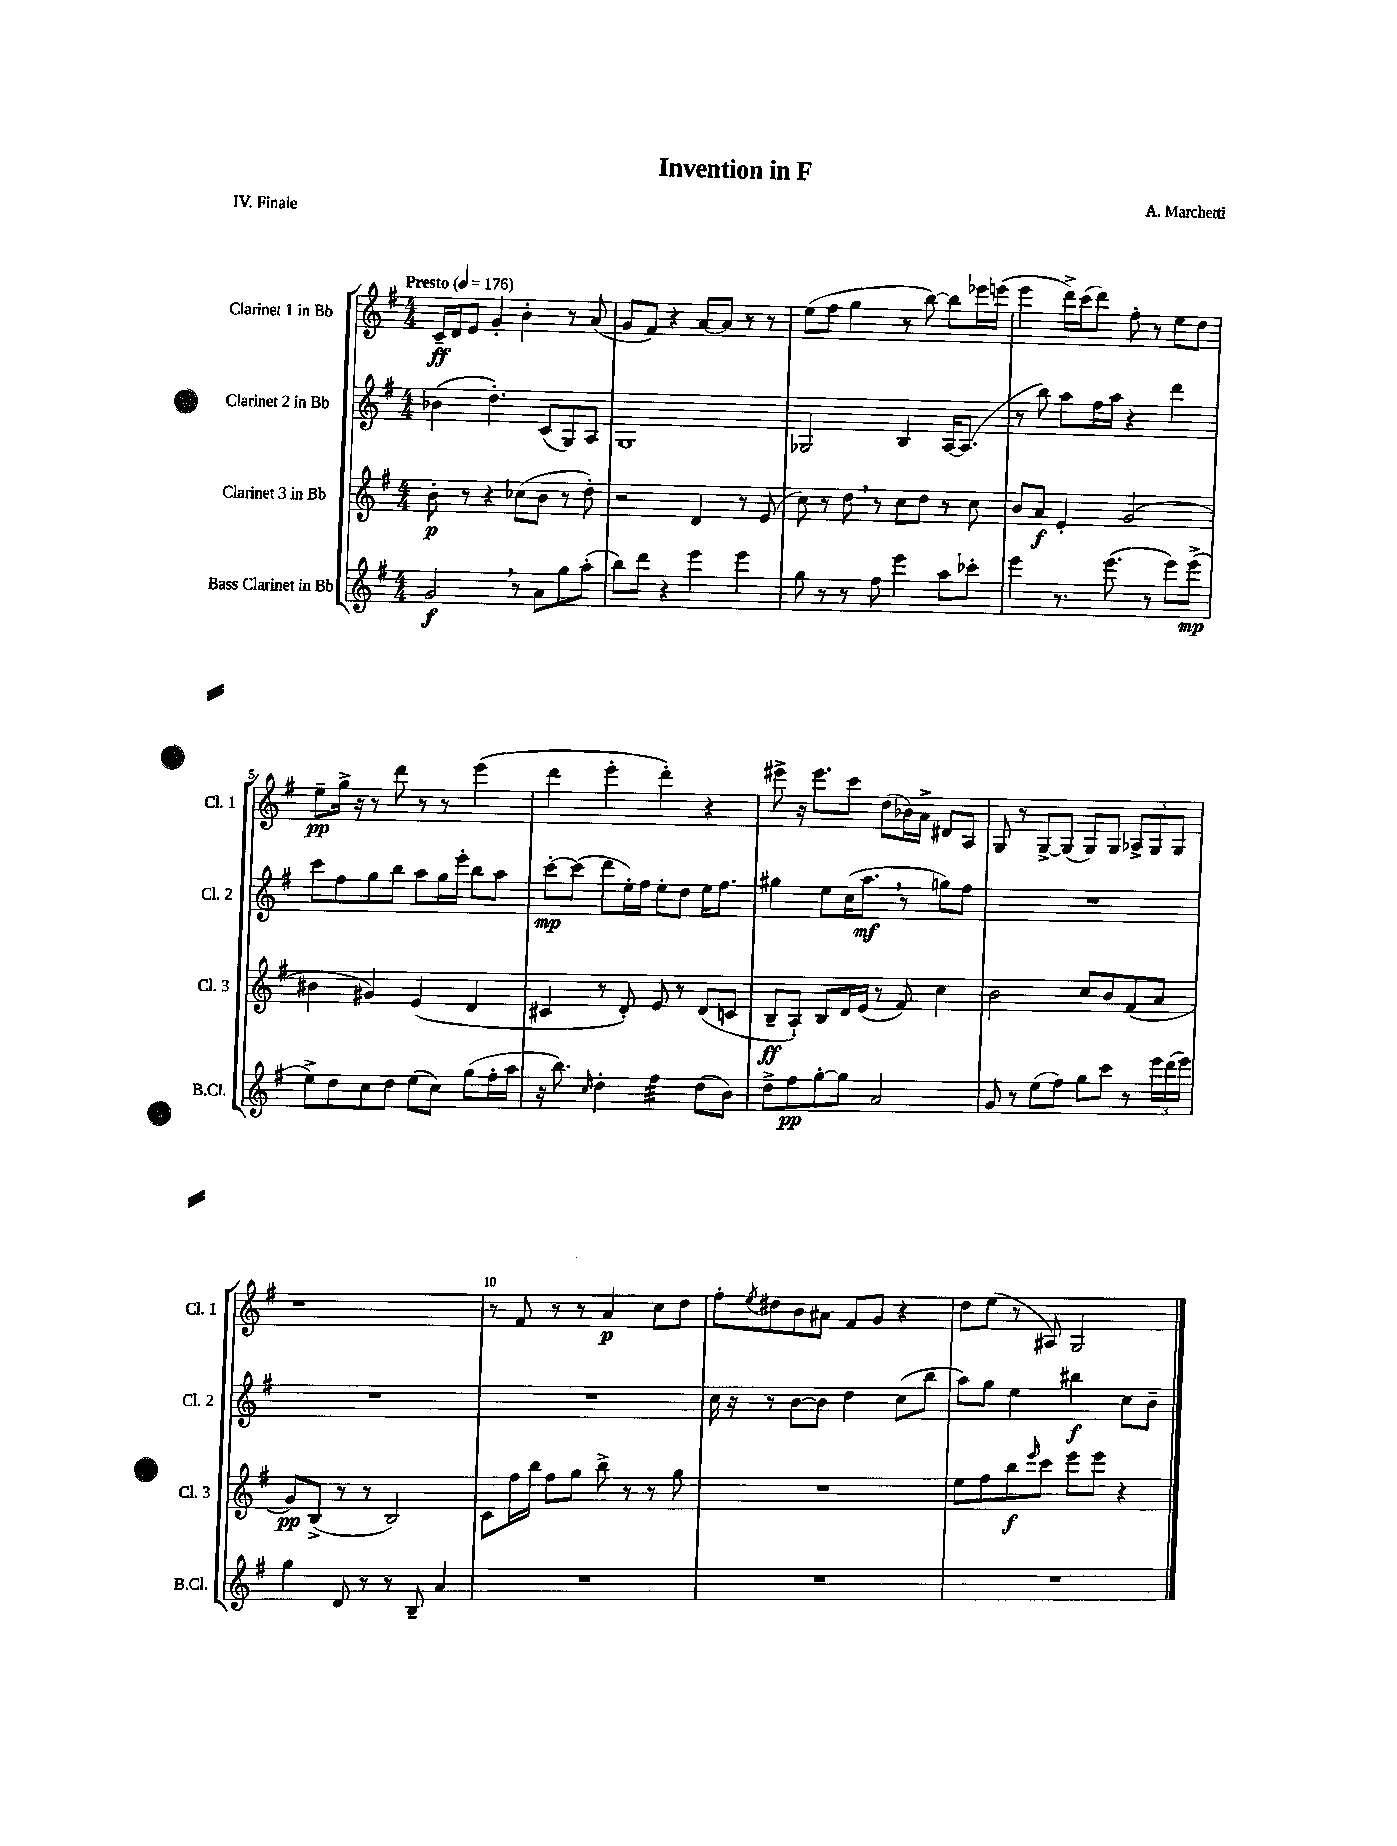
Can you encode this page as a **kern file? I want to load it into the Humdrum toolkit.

**kern	**dynam	**kern	**dynam	**kern	**dynam	**kern	**dynam
*part4	*part4	*part3	*part3	*part2	*part2	*part1	*part1
*staff4	*staff4	*staff3	*staff3	*staff2	*staff2	*staff1	*staff1
*I"Bass Clarinet in Bb	*	*I"Clarinet 3 in Bb	*	*I"Clarinet 2 in Bb	*	*I"Clarinet 1 in Bb	*
*I'B.Cl.	*	*I'Cl. 3	*	*I'Cl. 2	*	*I'Cl. 1	*
*clefG2	*	*clefG2	*	*clefG2	*	*clefG2	*
*k[f#]	*	*k[f#]	*	*k[f#]	*	*k[f#]	*
*M4/4	*	*M4/4	*	*M4/4	*	*M4/4	*
*MM176	*	*MM176	*	*MM176	*	*MM176	*
=1	=1	=1	=1	=1	=1	=1	=1
!	!	!	!	!	!	!LO:TX:a:B:t=Presto	!
2g,/	f	8b'\	p	(4b-X\	.	16c~/LL	ff
.	.	.	.	.	.	16d/J	.
.	.	8r	.	.	.	8e/J	.
.	.	4r	.	4.dd'\)	.	4g'/	.
8r	.	(8cc-X\L	.	.	.	4b'\	.
8a\L	.	8b\J	.	(8c/L	.	.	.
8gg\	.	8r	.	8G/)	.	8r	.
(8aa'\J	.	8dd'\)	.	8A/J	.	(8a/	.
=2	=2	=2	=2	=2	=2	=2	=2
8bb\L)	.	2r	.	1G	.	8g/L	.
8ddd\J	.	.	.	.	.	8f#/J)	.
4r	.	.	.	.	.	4r	.
4eee\	.	4d/	.	.	.	[8a/L	.
.	.	.	.	.	.	8a/J]	.
4eee\	.	8r	.	.	.	8r	.
.	.	(8e/	.	.	.	8r	.
=3	=3	=3	=3	=3	=3	=3	=3
8gg\	.	8cc\)	.	2G-X/	.	(8ee\L	.
8r	.	8r	.	.	.	8ff#\J	.
8r	.	8dd,\	.	.	.	4gg\	.
8ff#\	.	8r	.	.	.	.	.
4eee\	.	8cc\L	.	4B/	.	8r	.
.	.	8dd\J	.	.	.	[8bb\)	.
8aa\L	.	8r	.	[16A/KL	.	8bb\L]	.
.	.	.	.	(8.A/J]	.	.	.
8ccc-X'\J	.	8cc\	.	.	.	16eee-X\L	.
.	.	.	.	.	.	(16eeen\JJ	.
=4	=4	=4	=4	=4	=4	=4	=4
4eee\	.	8b/L	.	8r	.	4eee\	.
.	.	8a/J	f	8bb\)	.	.	.
8.r	.	4e'/	.	8aa\L	.	16ddd^\LL)	.
.	.	.	.	.	.	(16ccc\J	.
.	.	.	.	16ff#\L	.	8ddd\J)	.
(8.eee\	.	.	.	16aa\JJ	.	.	.
.	.	(2g/	.	4r	.	8ff#'\	.
8r	.	.	.	.	.	8r	.
8eee\L)	.	.	.	4ddd\	.	8ee\L	.
(8eee^\J	mp	.	.	.	.	8dd\J	.
!!LO:LB:g=z
=5	=5	=5	=5	=5	=5	=5	=5
8ee^\L)	.	4b#X\	.	8ccc\L	.	8ee~\L	pp
8dd\	.	.	.	8ff#\	.	16gg^\Jk	.
.	.	.	.	.	.	16r	.
8cc\	.	4g#X/)	.	8gg\	.	8r	.
8dd\J	.	.	.	8bb\J	.	8ddd\	.
(8ee\L	.	(4e/	.	8aa\L	.	8r	.
8cc\J)	.	.	.	16gg\L	.	8r	.
.	.	.	.	16eee'\JJ	.	.	.
(8gg\L	.	4d/	.	8bb\L	.	(4eee\	.
16ff#'\L	.	.	.	8aa\J	.	.	.
16aa\JJ	.	.	.	.	.	.	.
=6	=6	=6	=6	=6	=6	=6	=6
16r	.	4c#X/	.	[8ccc'\L	mp	4ddd\	.
8.bb\)	.	.	.	.	.	.	.
.	.	.	.	(8ccc\J]	.	.	.
16qqcc/	.	.	.	.	.	.	.
4dd'\	.	8r	.	8ddd\L	.	4eee'\	.
.	.	8d'/)	.	16ee'\L)	.	.	.
.	.	.	.	16ff#\JJ	.	.	.
*tremolo	*	*	*	*	*	*	*
32ff#\LLL	.	8e/	.	8ee'\L	.	4ddd'\)	.
32ff#\	.	.	.	.	.	.	.
32ff#\	.	.	.	.	.	.	.
32ff#\	.	.	.	.	.	.	.
32ff#\	.	8r	.	8dd\J	.	.	.
32ff#\	.	.	.	.	.	.	.
32ff#\	.	.	.	.	.	.	.
32ff#\JJJ	.	.	.	.	.	.	.
*Xtremolo	*	*	*	*	*	*	*
(8dd\L	.	(8d/L	.	16ee\KL	.	4r	.
.	.	.	.	8.ff#\J	.	.	.
8b\J)	.	8cn/J	.	.	.	.	.
=7	=7	=7	=7	=7	=7	=7	=7
8dd^\L	.	8B~/L	ff	4gg#X\	.	8eee#X^\	.
8ff#\	pp	8A`/J)	.	.	.	16r	.
.	.	.	.	.	.	8.eee#\L	.
[8gg'\	.	8B/L	.	8ee\L	.	.	.
8gg\J]	.	16d/L	.	(16cc\K	.	8ccc\J	.
.	.	(16e/JJ	.	8.aa,\J	mf	.	.
2a/	.	8r	.	.	.	(8dd\L	.
.	.	8f#/)	.	8r	.	16b-X\L)	.
.	.	.	.	.	.	16a^\JJ	.
.	.	4cc\	.	8ggn\L)	.	8d#X/L	.
.	.	.	.	8ff#\J	.	8A/J	.
=8	=8	=8	=8	=8	=8	=8	=8
8g/	.	2b\	.	1r	.	8G/	.
8r	.	.	.	.	.	8r	.
(8ee\L	.	.	.	.	.	[8G^/L	.
8ff#\J)	.	.	.	.	.	(8G/J]	.
8gg\L	.	8cc/L	.	.	.	8G/L)	.
8ccc\J	.	8b/	.	.	.	8G/J	.
8r	.	(8f#/	.	.	.	12A-X^/L	.
.	.	.	.	.	.	12G/	.
24eee\LL	.	8a/J	.	.	.	.	.
(24ddd\	.	.	.	.	.	12G/J	.
24eee\JJ)	.	.	.	.	.	.	.
!!LO:LB:g=z
=9	=9	=9	=9	=9	=9	=9	=9
4gg\	.	8g/L)	pp	1r	.	1r	.
.	.	(8B^/J	.	.	.	.	.
8d/	.	8r	.	.	.	.	.
8r	.	8r	.	.	.	.	.
8r	.	2B/)	.	.	.	.	.
8B~/	.	.	.	.	.	.	.
4a/	.	.	.	.	.	.	.
=10	=10	=10	=10	=10	=10	=10	=10
1r	.	8c\L	.	1r	.	8r	.
.	.	16ff#\L	.	.	.	8f#/	.
.	.	16bb\JJ	.	.	.	.	.
.	.	8ff#\L	.	.	.	8r	.
.	.	8gg\J	.	.	.	8r	.
.	.	8bb^\	.	.	.	4a/	p
.	.	8r	.	.	.	.	.
.	.	8r	.	.	.	8cc\L	.
.	.	8gg\	.	.	.	8dd\J	.
=11	=11	=11	=11	=11	=11	=11	=11
1r	.	1r	.	16cc\	.	8ff#'\L	.
.	.	.	.	16r	.	.	.
.	.	.	.	.	.	8qee/	.
.	.	.	.	8r	.	8dd#X\	.
.	.	.	.	[8b\L	.	8b\	.
.	.	.	.	8b\J]	.	8a#X\J	.
.	.	.	.	4dd\	.	8f#/L	.
.	.	.	.	.	.	8g/J	.
.	.	.	.	(8cc\L	.	4r	.
.	.	.	.	8bb\J	.	.	.
=12	=12	=12	=12	=12	=12	=12	=12
1r	.	8ee\L	.	8aa\L)	.	8dd\L	.
.	.	8ff#\	.	8gg\J	.	(8ee\J	.
.	.	8bb\	f	4ee\	.	8r	.
.	.	16qqeee/	.	.	.	.	.
.	.	8ccc\J	.	.	.	8A#X/)	.
.	.	8eee\L	.	4bb#X\	f	2G/	.
.	.	8eee\J	.	.	.	.	.
.	.	4r	.	8cc\L	.	.	.
.	.	.	.	8b~\J	.	.	.
==	==	==	==	==	==	==	==
*-	*-	*-	*-	*-	*-	*-	*-
